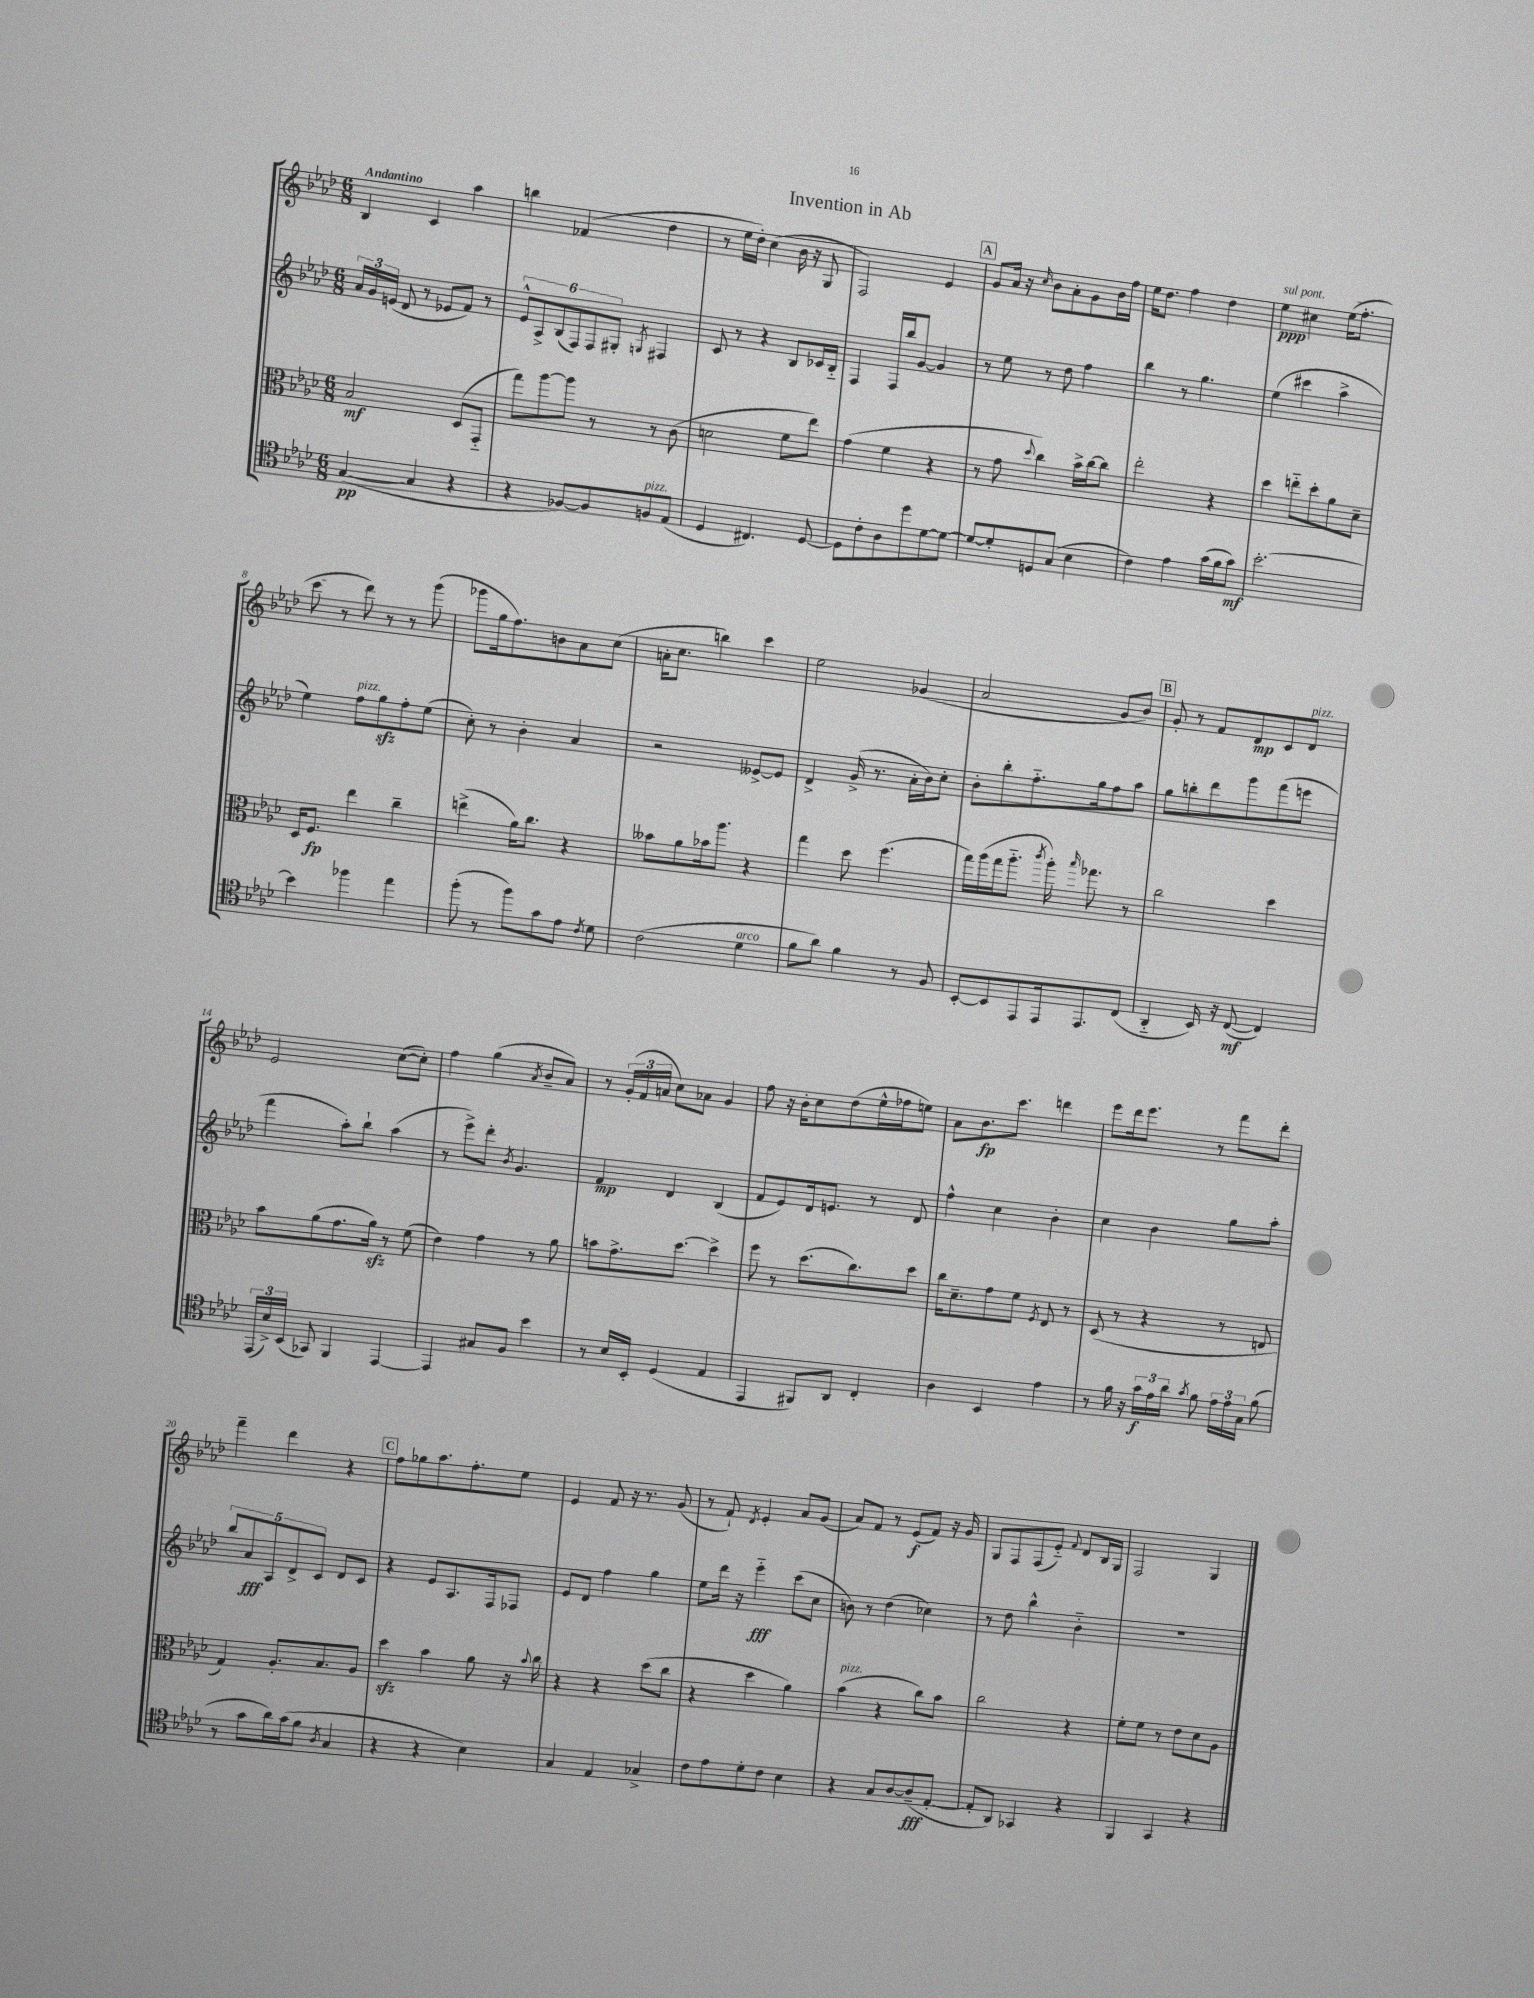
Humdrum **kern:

**kern	**kern	**kern	**kern
*staff4	*staff3	*staff2	*staff1
*clefC4	*clefC3	*clefG2	*clefG2
*k[b-e-a-d-]	*k[b-e-a-d-]	*k[b-e-a-d-]	*k[b-e-a-d-]
*M6/8	*M6/8	*M6/8	*M6/8
([4G	2B-	24a-	4B-
.	.	24g	.
.	.	(24e	.
.	.	8d-	.
4G]	.	8r	4c
.	.	8e-	.
4r	(8D-	8f)	4aa-
.	8GG'~	8r	.
=	=	=	=
4r	8gg)	12e-^^	4bb
.	.	12A-^	.
.	[8aa-	.	.
.	.	(12B-	.
[8F-)	8aa-]	12F)	(4f-
.	.	12F	.
8F-]	8r	.	.
.	.	12G#'	.
.	.	8qG	.
8F	8r	4F#	4dd-
(8E-	(8c	.	.
=	=	=	=
4D-	2d	8c	8r
.	.	8r	16ee-
.	.	.	16dd-')
4.C#)	.	4r	(4cc
.	8f	8B-	16b-
.	.	.	16r
[8D-	8ee-)	16c-	8G
.	.	16B-'~	.
=	=	=	=
8D-]	(4g	4F	2F)
8c'	.	.	.
8A-	4f	16F	.
.	.	16bb-	.
8dd-	.	[8g	.
[8d-	4r	4g]	4e-
8d-_	.	.	.
=	=	=	=
8d-_	8r	8r	8g
8d-']	8g	8ee-	16a-
.	.	.	16r
.	8qqdd-	.	16qqcc
8D	4cc)	8r	8b-
(8G	.	8dd-	8a-'
4B-	16b-^	4ff	8g
.	[16cc	.	.
.	8cc]	.	16b-
.	.	.	16ff
=	=	=	=
4c)	2ee-'	4bb-	16ee-
.	.	.	8.dd-
4e-	.	8r	4ff
.	.	4.gg	.
(16g	4r	.	4dd-
16f	.	.	.
8g)	.	.	.
=	=	=	=
[2.b-'	4dd-	(4ee-	4ee-
.	8ee'~	4ccc#	4cc#
.	8dd-'	.	.
.	8a-	4aa-^	(16ee-
.	.	.	8.ff'
.	8d-~	.	.
=	=	=	=
4b-]	16D-	4ee-)	8ccc
.	8.F	.	.
.	.	.	8r
4ff-	4ee-	8ff	8ddd-)
.	.	8gg	8r
4ee-	4cc~	8ff'	8r
.	.	(8ee-	(8ggg
=	=	=	=
(8ff'	(4ee^	8cc')	8ggg-
8r	.	8r	16gg
.	.	.	8.ff)
8ff)	16a-)	4b-'	.
.	8.cc	.	.
8g	.	.	8b
8e-	4r	4a-	8a-
8qc	.	.	.
8d-	.	.	(8cc
=	=	=	=
(2c	8b--	2r	16a'
.	.	.	8.cc
.	8a-	.	.
.	16b-	.	4bb)
.	8.aa-	.	.
4d-	4r	[8e--^	4ccc
.	.	8e--]	.
=	=	=	=
8f	4gg	4d-^	2ee-
8a-)	.	.	.
4f	8dd-	(16g^	.
.	.	8.r	.
.	(4.ff	.	.
8r	.	16a-'	(4g-
.	.	16b-)	.
8F	.	8cc'	.
=	=	=	=
[8BB-'	16gg)	8b-'	2a-
.	(16aa-	.	.
8BB-]	16gg	8bb-'	.
.	8.aa-'~	.	.
8EE-	.	8.ff'~	.
.	8qccc	.	.
16EE-	16aa-')	.	.
.	16qqbb-	.	.
8.EE-	8.gg-	16gg	.
.	.	8ff	8g
(8C	8r	8aa-	8b-)
=	=	=	=
4AA-'~	2cc	8gg	8g'
.	.	8bb'	8r
16BB-)	.	8ddd-	8f
16r	.	.	.
([8C	.	8ggg	8d-
4C])	4dd-	(8fff	8c
.	.	8eee	8d-
=	=	=	=
(24EE-	8b-	4fff	2e-
24B-^)	.	.	.
(24BB-	.	.	.
8GG-)	(8a-	.	.
4FF	8.g	8aa-')	.
.	.	8bb-`	.
.	16a-)	.	.
[4EE-	8r	(4aa-	([8cc
.	(8f	.	8cc'])
=	=	=	=
4EE-]	4e-)	8r	4ff
.	.	8eee-^)	.
8G#	4g	8ddd-'	(4gg
.	.	8qb-	.
8F	.	4.g	.
.	.	.	8qa-
4b-	8r	.	8b-~
.	8a-	.	8a-)
=	=	=	=
8r	8b	4f	8r
16B-	8.g^	.	(24g'
.	.	.	24f
16BB-'	.	.	.
.	.	.	24a
(4D-	.	4d-	8cc)
.	[8.dd-	.	.
.	.	.	8a-
4E-	4dd-^]	(4B-	4g
=	=	=	=
4EE-	8ff	8f	8ff
.	8r	8e-)	16r
.	.	.	16b-'
8FF#)	(8.dd-	16d-	8cc
.	.	8.e	.
8AA-	.	.	(8dd-
.	8.cc)	.	.
4C'	.	8r	16ee-^^
.	.	.	16ff-
.	8dd-	8d-	8ee)
=	=	=	=
4A-	16cc	4ff^^	8a-
.	8.d-~	.	.
.	.	.	8.b-
4BB-	8g	4cc	.
.	.	.	8.ccc
.	8f	.	.
.	8qF	.	.
4e-	8E-	4b-'	4ddd
.	8r	.	.
=	=	=	=
8r	(8D-	4cc	8eee-
16f	8r	.	16ddd-
16r	.	.	8.eee-
24g	4r	4b-	.
24e-	.	.	.
24a-	.	.	.
8qg	.	.	.
8f	.	.	8r
24e-	8r	8gg	8fff
24e-	.	.	.
24G	.	.	.
(8f	8E	8aa-'	8ddd-'
=	=	=	=
8r	4G)	10bb-	4fff~
.	.	10a-	.
8g	.	.	.
.	.	10A-	.
16a-)	8.A-'	.	4ddd-
.	.	10d-^	.
(16g	.	.	.
8f	.	.	.
.	.	10c	.
.	8.B-	.	.
8qA-	.	.	.
4G	.	8d-	4r
.	8A-	8c	.
=	=	=	=
4r	4dd-	4r	8ff
.	.	.	8gg-
4r	4b-	8e-	8.aa-
.	.	8.A-	.
.	.	.	8.ff'
4B-)	8a-	.	.
.	.	16F	.
.	16r	8F-	8ee-
.	8qqb-	.	.
.	16cc	.	.
=	=	=	=
4G	4r	8e-	4e-
.	.	8d-	.
4E-	4r	4ff	8f
.	.	.	16r
.	.	.	8.r
4G-^	(8dd-	4gg	.
.	8cc	.	(8g
=	=	=	=
8c	4r	8ee-	8r
8e-	.	16ddd-	8f`)
.	.	16r	.
.	.	.	8qd-
8d-'	4dd-	4eee-'~	4e-'
8c	.	.	.
4B-	4a-)	(8ccc	8a-
.	.	8cc	(8g
=	=	=	=
4r	(4b-	8b)	8a-)
.	.	8r	8f
8G	4r	(4dd-	8r
[8A-	.	.	(8e-
(8A-~]	8cc)	4cc-)	8f)
[8E-'	8b-	.	16r
.	.	.	16g
=	=	=	=
8E-']	2cc	8r	8G
8AA-)	.	8dd-	8F
4GG-	.	4bb-^^	(8F
.	.	.	8e-'~)
.	.	.	8qqf
4r	4r	4b-'~	8d-
.	.	.	16B-
.	.	.	16G
=	=	=	=
4FF	8f'	2.r	2F
.	8f	.	.
4GG	8r	.	.
.	8e-	.	.
4r	8d-	.	4G
.	8A-	.	.
==	==	==	==
*-	*-	*-	*-
